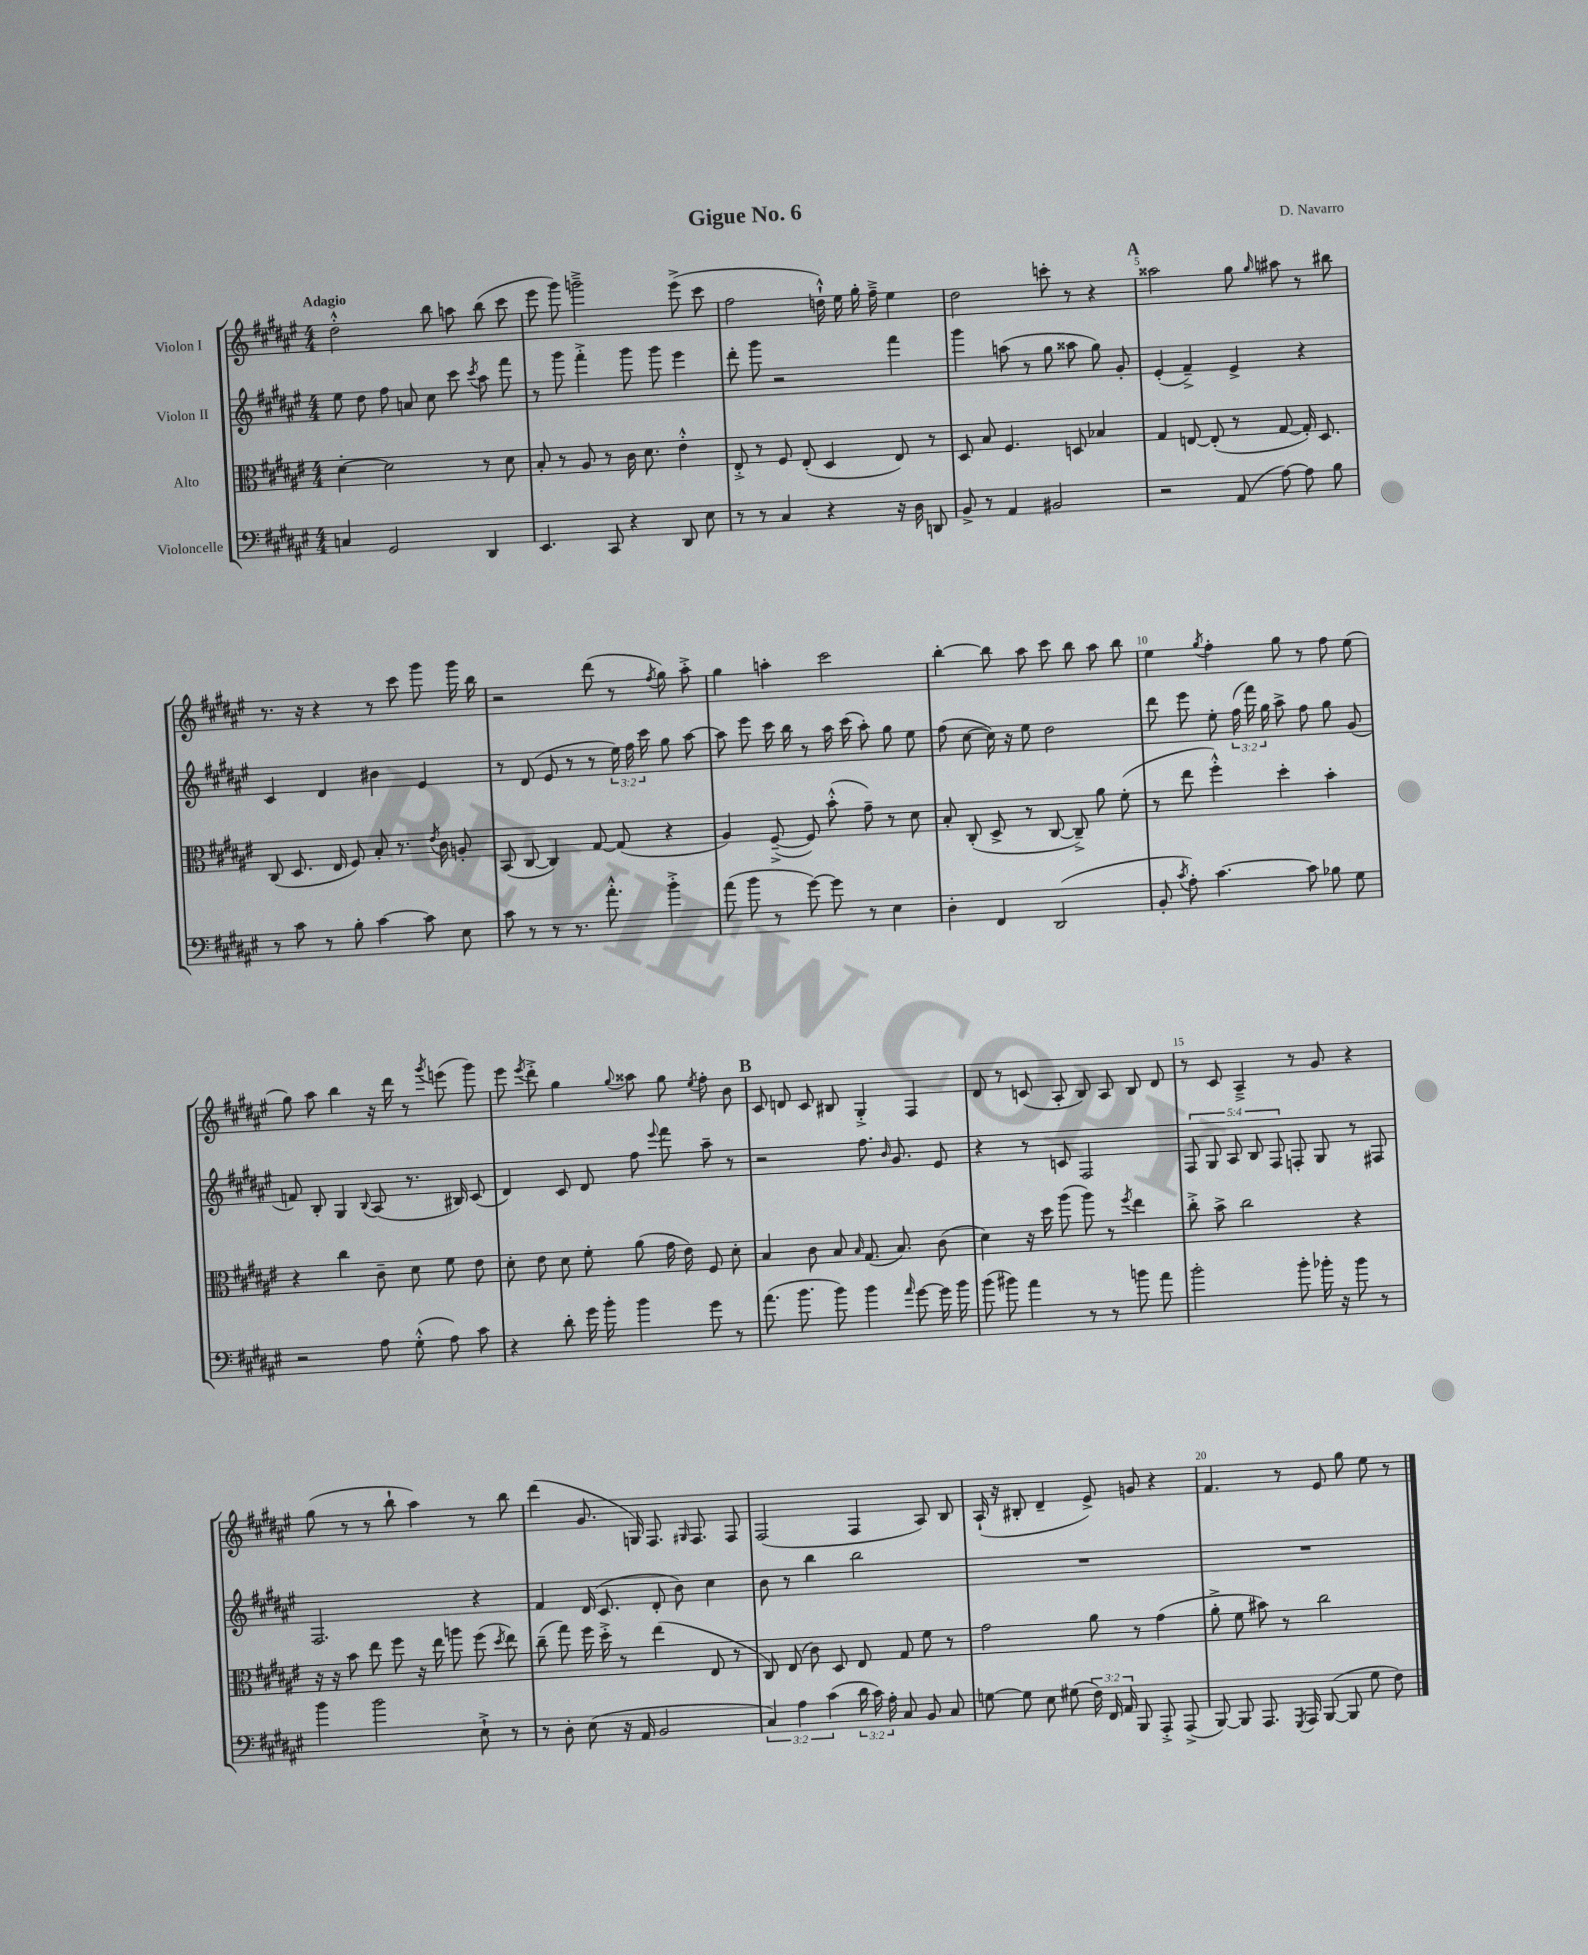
\header { title = "Gigue No. 6" composer = "D. Navarro" }
<<
\new StaffGroup <<
\new Staff = "s0" \with { instrumentName = "Violon I" } {
    \clef treble \key fis \major \numericTimeSignature \time 4/4 \tempo "Adagio"
    \autoBeamOff dis''2-.-^ b''8 a''8 b''8( cis'''8 |
    eis'''8 gis'''8) g'''2---> eis'''8->( cis'''8 |
    fis''2 d''16-!-^) eis''16 gis''16-. fis''16---> eis''4 |
    dis''2 c'''8-. r8 r4 |
    \mark \markup { \bold "A" } aisis''2 gis''8 \grace { gis''16 } ais''8 r8 bis''8 |
    r8. r16 r4 r8 cis'''8 gis'''8 gis'''16 b''16 |
    r2 dis'''8( r8 \acciaccatura { fis''8 } gis''8) ais''8-.-> |
    gis''4 a''4-. cis'''2 |
    b''4~-. b''8 ais''8 cis'''8 b''8 ais''8 b''8 |
    eis''4 \acciaccatura { gis''8 } fis''4-. gis''8 r8 fis''8 eis''8( |
    gis''8) ais''8 b''4 r16 dis'''16 r8 \acciaccatura { gis'''8 } e'''8( gis'''8) |
    eis'''8 \acciaccatura { eis'''8 } dis'''8-.-> gis''4 \appoggiatura { gis''8 } aisis''8 gis''8 \acciaccatura { eis''8 } fis''8-. b'8 |
    \mark \markup { \bold "B" } cis'8 d'8 cis'8 bis8 gis4-.-> fis4 |
    dis'8 r8 c'8( ais8-. b8) ais8 b8 dis'8 |
    r8 cis'8 ais4---> r8 gis'8 r4 |
    gis''8( r8 r8 b''8-! ais''4) r8 b''8 |
    dis'''4( gis'8. g16) fis8. \grace { gis16 } fis8. fis8 |
    fis2( fis4 ais8) b8 |
    ais16-!( r16 bis8-. dis'4-- eis'8->) g'8 r4 |
    fis'4. r8 eis'8 gis''8 eis''8 r8 \bar "|." |
}
\new Staff = "s1" \with { instrumentName = "Violon II" } {
    \clef treble \key fis \major \numericTimeSignature \time 4/4 \override Staff.TupletNumber.text = #tuplet-number::calc-fraction-text
    \autoBeamOff eis''8 dis''8 fis''8 a'8 cis''8 cis'''8 \acciaccatura { cis'''8 } ais''8 fis'''8 |
    r8 gis'''8 fis'''4-.-> gis'''8 gis'''8 eis'''4 |
    dis'''8-. gis'''8 r2 fis'''4 |
    gis'''4 a''8( r8 gis''8 aisis''8 gis''8) gis'8-. |
    \mark \markup { \bold "A" } eis'4-.( fis'4--->) eis'4-> r4 |
    cis'4 dis'4 bis'4 eis'4 |
    r8 dis'8( eis'8 r8 r8 \tuplet 3/2 { eis''16) fis''16 cis'''16 } gis''8 ais''8~ |
    ais''8 eis'''8 cis'''16 b''16 r8 ais''16 cis'''16( ais''8-.) gis''8 eis''8 |
    fis''8( cis''8~ cis''16) r16 eis''8 dis''2 |
    dis'''8 eis'''8 eis''8-. \tuplet 3/2 { fis''16( fis'''16) gis''16 } ais''8-> fis''8 gis''8 gis'8( |
    f'8) b8-. gis4 \appoggiatura { b8 } ais8( r8. bis16) cis'8( |
    dis'4) cis'8 dis'8 fis''8 \appoggiatura { eis'''8 } fis'''8 ais''8-- r8 |
    \mark \markup { \bold "B" } r2 fis''8. \grace { b'16 } gis'8. eis'8 |
    r4 r8 c'8 fis2 |
    \tuplet 5/4 { fis8 gis8 ais8 b8 fis8 } f8-. gis8 r8 fis8 |
    fis2. r4 |
    fis'4 dis'16( cis'8. dis'8-. b'8) cis''4 |
    b'8 r8 b''4 b''2 |
    R1 |
    R1 \bar "|." |
}
\new Staff = "s2" \with { instrumentName = "Alto" } {
    \clef alto \key fis \major \numericTimeSignature \time 4/4
    \autoBeamOff dis'4~-. dis'2 r8 dis'8 |
    b8-. r8 ais8 r8 cis'16 dis'8. eis'4-.-^ |
    eis8-.-> r8 fis8 eis8-.( dis4 eis8) r8 |
    dis8 b8 fis4. d8 bes4 |
    \mark \markup { \bold "A" } gis4 e8~ e8-.( r8 gis8~ gis16-.) dis8. |
    cis8( dis8. eis16 fis8) b8-. r8. \acciaccatura { eis'8 } cis'16 a8-. |
    b,8( cis8~ cis4) gis8~ gis8( r4 |
    ais4) fis8~--->( fis8) b'8-.-^( gis'8--) r8 dis'8 |
    b8-. cis8-.( dis8-> r8 cis8~ cis8--->) ais'8 fis'8-.( |
    r8 eis''8 fis''4-.-^) dis''4-. b'4-. |
    r4 cis''4 cis'8-- dis'8 fis'8 eis'8 |
    dis'8-. eis'8 dis'8 fis'8-. ais'8( gis'16 eis'16) fis8 dis'8-. |
    \mark \markup { \bold "B" } b4 cis'8 b8 \grace { b16 } gis8.( b8.) cis'8( |
    dis'4) r16 dis''16 ais''8( ais''8) r8 \acciaccatura { fis''8 } eis''4 |
    cis''8-.-> b'8-> cis''2 r4 |
    r16 r16 b'8 eis''8 fis''8 r16 eis''16 a''8 fis''8( \acciaccatura { dis''8 } eis''8) |
    cis''8--( gis''8) fis''16 dis''16-.-> r8 eis''4( eis8 r8 |
    cis8) eis8( cis'8) dis8 eis8 gis8 fis'8 r8 |
    gis'2 ais'8 r8 gis'4( |
    ais'8-.-> fis'8 bis'8) r8 cis''2 \bar "|." |
}
\new Staff = "s3" \with { instrumentName = "Violoncelle" } {
    \clef bass \key fis \major \numericTimeSignature \time 4/4 \override Staff.TupletNumber.text = #tuplet-number::calc-fraction-text
    \autoBeamOff c4 gis,2 dis,4 |
    eis,4. cis,8 r4 dis,8 eis8 |
    r8 r8 cis4 r4 r16 dis16 d,8 |
    b,8-> r8 ais,4 bis,2 |
    \mark \markup { \bold "A" } r2 ais,8( ais8~) ais8 b8 |
    r8 cis'8 r8 b8-. cis'4~ cis'8 eis8 |
    cis'8 r8 r8 r8. ais'8.-.-^ b'4-.-> |
    ais'8( b'8 r8 gis'8~) gis'8 r8 eis4 |
    dis4-. fis,4 dis,2( |
    b,8-. \acciaccatura { cis'8 } ais8-.) cis'4.~ cis'8 bes8 gis8 |
    r2 ais8 gis8-.-^( ais8) cis'8 |
    r4 dis'8-. gis'16 b'16-. b'4 gis'8 r8 |
    \mark \markup { \bold "B" } ais'8.( b'8. b'8) b'4 \grace { ais'16 } gis'8~ gis'16 b'16 |
    b'8( bis'8) ais'4 r8 r8 b'8 ais'8 |
    b'2-. b'8-. bes'16-. r16 bes'8 r8 |
    b'4 b'2 eis8-!-> r8 |
    r8 dis8-. eis8( r16 ais,16 b,2 |
    \tuplet 3/2 { cis4) ais4 cis'4( } \tuplet 3/2 { dis'16 cis'16) ais16-. } cis8 b,8 cis8 |
    g8~ g8 eis8 gis8( \tuplet 3/2 { fis16) fis,16 ais,16 } b,,8 ais,,8-.-> ais,,8->( |
    b,,8~) b,,8 ais,,8. \acciaccatura { gis,,8 } ais,,16 b,,8~( b,,8 gis8 fis8) \bar "|." |
}
>>
>>
\layout { \context { \Score \override BarNumber.break-visibility = ##(#f #t #t) barNumberVisibility = #(every-nth-bar-number-visible 5) } }
